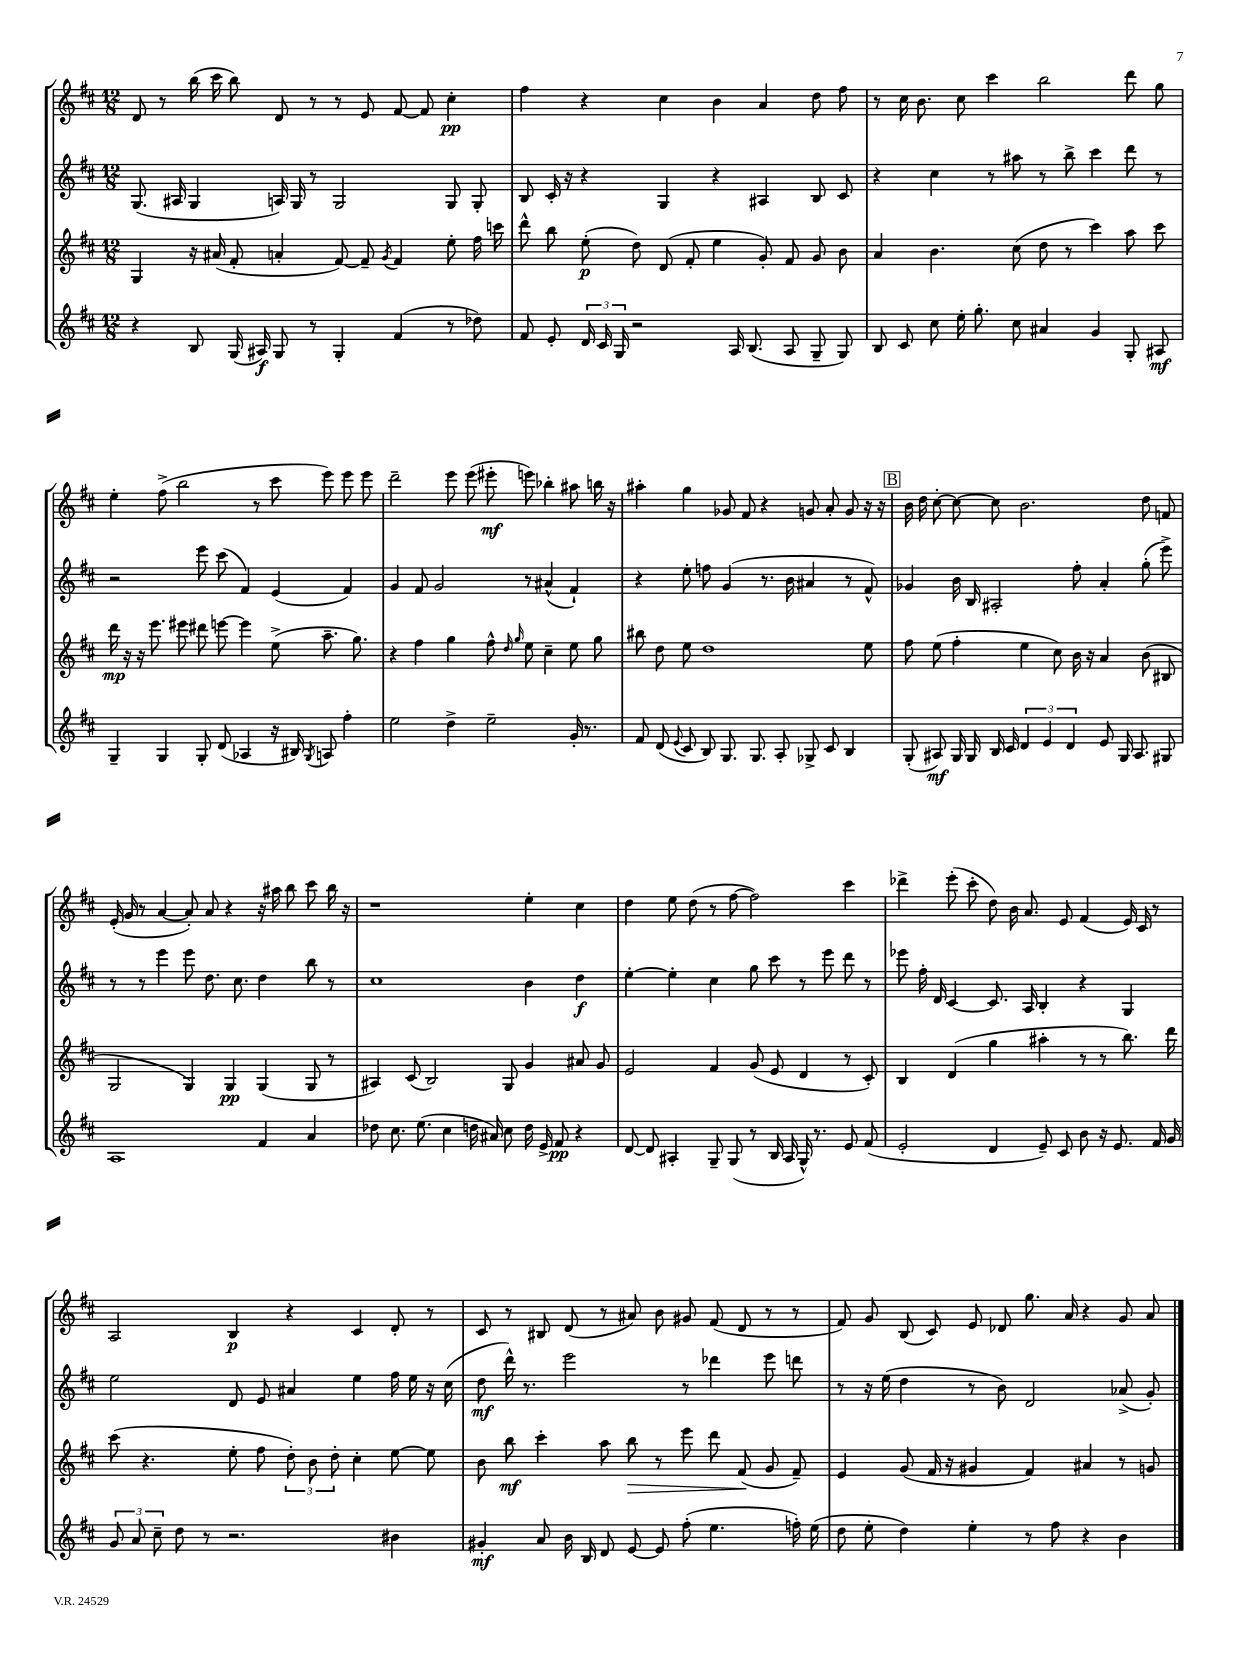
<<
\new StaffGroup <<
\new Staff = "s0" {
    \clef treble \key d \major \numericTimeSignature \time 12/8
    \autoBeamOff d'8 r8 b''16( cis'''16 b''8) d'8 r8 r8 e'8 fis'8~ fis'8 cis''4-.\pp |
    fis''4 r4 cis''4 b'4 a'4 d''8 fis''8 |
    r8 cis''16 b'8. cis''8 cis'''4 b''2 d'''8 g''8 |
    e''4-. fis''8->( b''2 r8 cis'''8 e'''8) e'''8 e'''8 |
    d'''2-- e'''8 e'''8( eis'''8-.\mf e'''8) bes''4-. ais''8 b''16 r16 |
    ais''4-. g''4 ges'8 fis'8 r4 g'8 a'8-. g'8 r16 r16 |
    \mark \markup { \box "B" } b'16 d''16 cis''8~-. cis''8~ cis''8 b'2. d''8 f'8 |
    e'16-.( g'16 r8 a'4~ a'8-.) a'8 r4 r16 ais''16 b''8 cis'''8 b''16 r16 |
    r1 e''4-. cis''4 |
    d''4 e''8 d''8( r8 fis''8~ fis''2) cis'''4 |
    des'''4-> e'''8-.( cis'''8-. d''8) b'16 a'8. e'8 fis'4( e'16) cis'16 r8 |
    a2 b4\p r4 cis'4 d'8-. r8 |
    cis'8 r8 bis8 d'8( r8 ais'8) b'8 gis'8 fis'8( d'8 r8 r8 |
    fis'8) g'8 b8( cis'8) e'8 des'8 g''8. a'16 r4 g'8 a'8 \bar "|." |
}
\new Staff = "s1" {
    \clef treble \key d \major \numericTimeSignature \time 12/8
    \autoBeamOff g8.( ais16 g4 a16) g16 r8 g2 g8 g8-. |
    b8 cis'16-. r16 r4 g4 r4 ais4 b8 cis'8 |
    r4 cis''4 r8 ais''8 r8 b''8-> cis'''4 d'''8 r8 |
    r2 e'''8 cis'''8( fis'4) e'4( fis'4) |
    g'4 fis'8 g'2 r8 ais'4-^( fis'4-!) |
    r4 e''8-. f''8 g'4( r8. b'16 ais'4 r8 fis'8-^) |
    \mark \markup { \box "B" } ges'4 b'16 b16 ais2-. fis''8-. a'4-. g''8-.( e'''8->) |
    r8 r8 e'''4 e'''8 d''8. cis''8. d''4 b''8 r8 |
    cis''1 b'4 d''4\f |
    e''4~-. e''4-. cis''4 g''8 cis'''8 r8 e'''8 d'''8 r8 |
    ees'''8 fis''16-. d'16 cis'4~ cis'8. a16 b4-. r4 g4 |
    e''2 d'8 e'8 ais'4 e''4 fis''16 e''16 r16 cis''16( |
    d''8\mf d'''16-^) r8. e'''2 r8 des'''4 e'''8 d'''8 |
    r8 r16 e''16( d''4 r8 b'8) d'2 aes'8->( g'8-.) \bar "|." |
}
\new Staff = "s2" {
    \clef treble \key d \major \numericTimeSignature \time 12/8
    \autoBeamOff g4 r16 ais'16( fis'8-. a'4-. fis'8~) fis'8-- \acciaccatura { g'8 } fis'4 e''8-. fis''16 c'''16 |
    d'''8-^ b''8 e''8-.\p( d''8) d'8( fis'8-. e''4 g'8-.) fis'8 g'8 b'8 |
    a'4 b'4. cis''8( d''8 r8 cis'''4) a''8 cis'''8 |
    d'''16\mp r16 r16 e'''8. eis'''8 dis'''8 e'''8~ e'''4 e''8->( a''8.-- g''8.) |
    r4 fis''4 g''4 fis''8-^ \grace { d''16 g''16 } e''8 cis''4-- e''8 g''8 |
    bis''8 d''8 e''8 d''1 e''8 |
    \mark \markup { \box "B" } fis''8 e''8( fis''4-. e''4 cis''8) b'16 r16 a'4 b'8( bis8 |
    g2 g4) g4\pp g4( g8 r8 |
    ais4) cis'8( b2) g8 g'4 ais'8 g'8 |
    e'2 fis'4 g'8( e'8 d'4 r8 cis'8-.) |
    b4 d'4( g''4 ais''4-. r8 r8 b''8.) d'''16 |
    cis'''8( r4. e''8-. fis''8 \tuplet 3/2 { d''8-.) b'8 d''8-. } cis''4-. e''8~ e''8 |
    b'8 b''8\mf cis'''4-. a''8 b''8\> r8 e'''8 d'''8 fis'8\!( g'8 fis'8--) |
    e'4 g'8( fis'16 r16 gis'4 fis'4) ais'4 r8 g'8 \bar "|." |
}
\new Staff = "s3" {
    \clef treble \key d \major \numericTimeSignature \time 12/8
    \autoBeamOff r4 b8 g16( ais16\f) g8 r8 g4-. fis'4( r8 des''8) |
    fis'8 e'8-. \tuplet 3/2 { d'16 cis'16 g16 } r2 a16 b8.( a8 g8-- g8) |
    b8 cis'8 cis''8 e''16-. g''8.-. cis''8 ais'4 g'4 g8-. ais8\mf |
    g4-- g4 g8-. d'8( aes4 r16 bis16) \acciaccatura { g8 } a8 fis''4-. |
    e''2 d''4-> e''2-- g'16-. r8. |
    fis'8 d'8( \appoggiatura { e'8 } cis'8 b8) g8. g8. a8-. ges8-> cis'8 b4 |
    \mark \markup { \box "B" } g8-.( ais8\mf) g16 g16 b16 cis'16 \tuplet 3/2 { d'4 e'4 d'4 } e'8 g16 ais8. gis8 |
    a1 fis'4 a'4 |
    des''8 cis''8. e''8.( cis''4 d''16 ais'16) cis''8 d''16 e'16-> fis'8\pp r4 |
    d'8~ d'8 ais4-. g8-- g8( r8 b16 ais16 g16-^) r8. e'8 fis'8( |
    e'2-. d'4 e'8--) cis'8 b'8 r16 e'8. fis'16 g'16 |
    \tuplet 3/2 { g'8 a'8 cis''8-- } d''8 r8 r2. bis'4 |
    gis'4-.\mf a'8 b'16 b16 d'8 e'8~ e'8 fis''8-.( e''4. f''16-.) e''16( |
    d''8 e''8-. d''4) e''4-. r8 fis''8 r4 b'4 \bar "|." |
}
>>
>>
\layout { \context { \Score \remove "Bar_number_engraver" } }
